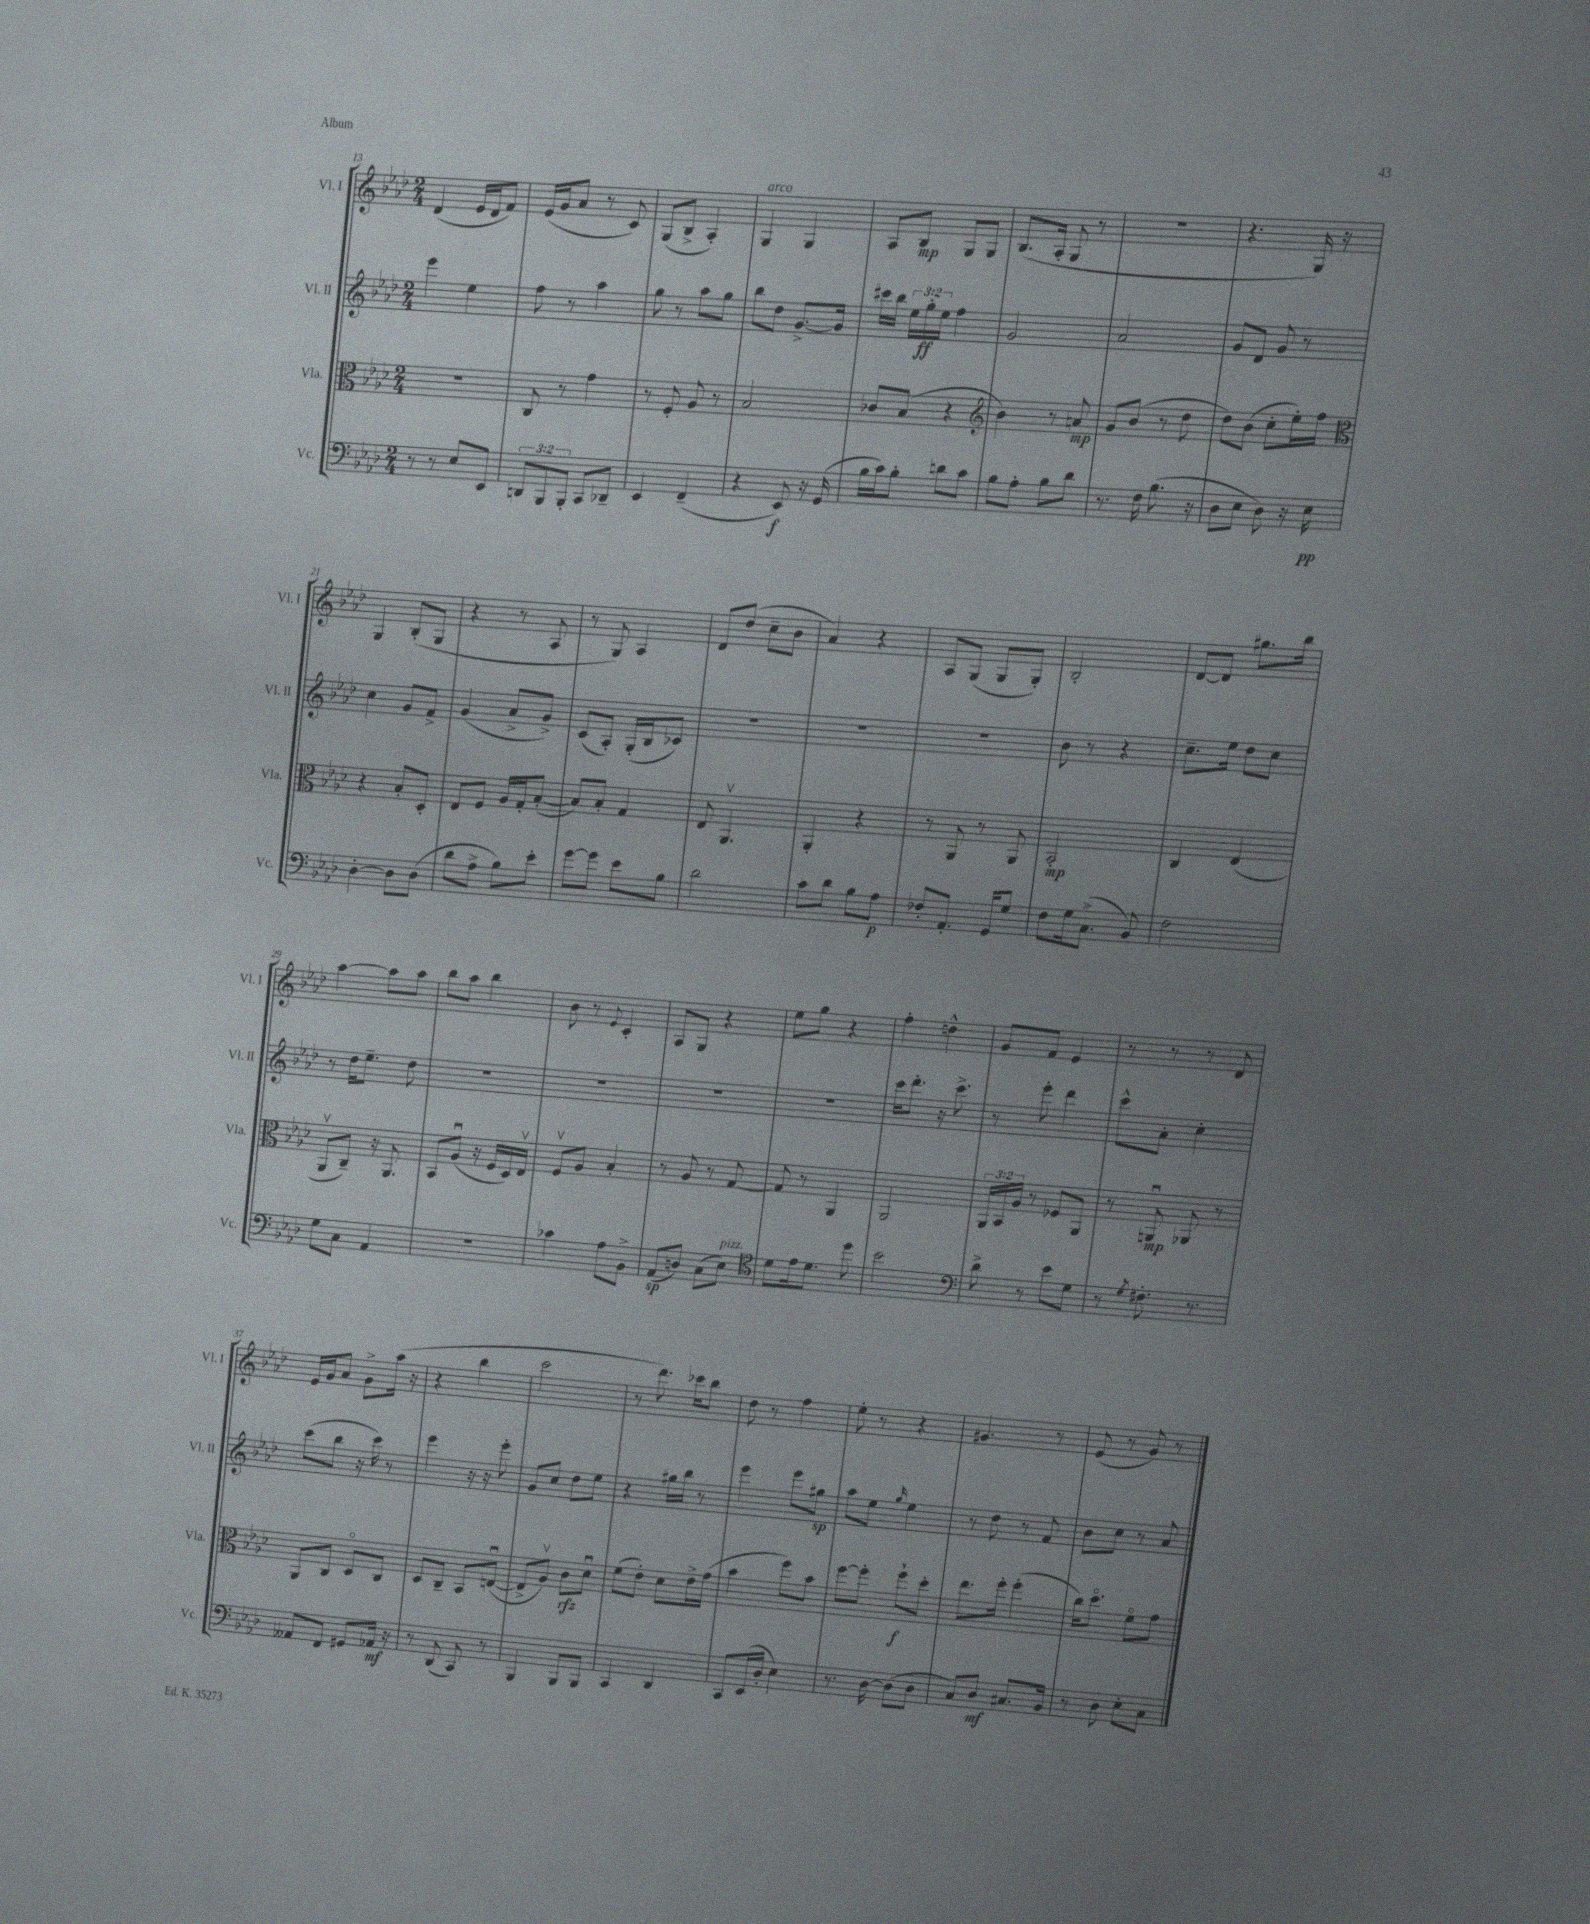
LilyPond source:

<<
\new StaffGroup <<
\new Staff = "s0" \with { instrumentName = "Vl. I" shortInstrumentName = "Vl. I" } {
    \clef treble \key aes \major \numericTimeSignature \time 2/4
    \autoBeamOff des'4( ees'16[ des'16 f'8]) |
    ees'16[( g'16 aes'8] r8 c'8) |
    g8[( bes8]-> aes4-.) |
    g4^\markup { \italic "arco" } g4 |
    aes8[ bes8]\mp g8[ g8] |
    bes8.[( aes16]-. g8 r8 |
    R2 |
    r4. g16) r16 |
    g4 bes8[-.( g8] |
    r4 r8 aes8 |
    r8 g8) aes4 |
    des'8[ des''8]( c''8[-- bes'8] |
    aes'4) r4 |
    aes8[ g8]( g8[ g8]-.) |
    bes2-. |
    des'8[~ des'8] gis''8.[ bes''16] |
    aes''4~ aes''8[ aes''8] |
    bes''8[ aes''8] bes''4 |
    bes'8 r8 \appoggiatura { ees'8 } c'4-. |
    aes8[ g8] r4 |
    ees''8[ g''8] r4 |
    f''4-. d''4-^ |
    g'8[ f'8] ees'4 |
    r8 r8 r8 des'8 |
    ees'16[ g'16 aes'8] g'8[-> aes''16]( r16 |
    r4 bes''4 |
    c'''2 |
    r8 des'''8.) ces'''16[ bes''8] |
    des''8 r8 f''4 |
    ees''8-. r8 r4 |
    gis'4. r8 |
    ees'8( r8 g'8) r8 \bar "|." |
}
\new Staff = "s1" \with { instrumentName = "Vl. II" shortInstrumentName = "Vl. II" } {
    \clef treble \key aes \major \numericTimeSignature \time 2/4 \override Staff.TupletNumber.text = #tuplet-number::calc-fraction-text
    \autoBeamOff ees'''4 ees''4 |
    f''8 r8 aes''4 |
    g''8 r8 aes''8[ g''8] |
    bes''8[ des''8] g'8.[~-> g'16] |
    cis'''16[ bes''16] \tuplet 3/2 { ees''16[ g''16-.\ff ees''16] } f''4 |
    g'2 |
    aes'2 |
    g'8[ des'8] g'8 r8 |
    c''4 g'8[ f'8]-> |
    g'4( aes'8[-> g'8]->) |
    c'8[( aes8]-.) g16[-.( bes16 ces'8]) |
    R2 |
    R2 |
    R2 |
    bes'8 r8 r4 |
    c''8.[-- ees''16] des''8[ c''8] |
    r8 des''16[ ees''8.]-- des''8 |
    R2 |
    R2 |
    R2 |
    R2 |
    c'''16[ des'''8.]-. r16 c'''8.-> |
    r8 ees'''8-. des'''4 |
    c'''8[-^ aes'8]-. c''4-. |
    c'''8[( bes''8] r16 c'''16) r8 |
    ees'''4 r16 r16 ees'''8-. |
    g'8[ c''8] des''8[ ees''8] |
    r4 gis''16[ bes''16] r8 |
    ees'''4 ees'''8[ gis''8]\sp |
    aes''8[ ees''8] \grace { g''16 } ees''4 |
    r8 des''8 r8 f'8 |
    bes'8[ c''8] r8 aes'8 \bar "|." |
}
\new Staff = "s2" \with { instrumentName = "Vla." shortInstrumentName = "Vla." } {
    \clef alto \key aes \major \numericTimeSignature \time 2/4 \override Staff.TupletNumber.text = #tuplet-number::calc-fraction-text
    \autoBeamOff r2 |
    c8 r8 g'4 |
    r8 f8-. aes8 r8 |
    bes2 |
    ces'8[ bes8]( r4 |
    \clef treble bes'4) r8 a'8\mp |
    g'8[ bes'8]( r8 des''8 |
    des''8[) bes'8]( c''8[-. ees''16-.) f''16] |
    \clef alto r4 bes8[-. des8]-. |
    ees8[ f8] aes16[ g16-. bes8]~-.( |
    bes8[) bes8]-. g4 |
    ees8 aes,4.\upbow |
    aes,4-. r4 |
    r8 aes,8 r8 aes,8 |
    bes,2-.\mp |
    c4 ees4( |
    aes,8[\upbow c8]--) r16 aes,8. |
    bes,8[ aes8]\downbow( r16 f16[ des16) ees16]\upbow |
    f8[\upbow aes8] bes4-. |
    r8 aes8 r8 g8~ |
    g8 r8 aes,4 |
    aes,2 |
    \tuplet 3/2 { aes,16[ bes,16 aes16] } r8 fes8[ aes,8] |
    r8 a,8\downbow\mp aes,8 r8 |
    aes,8[ c8] des8[\flageolet c8] |
    des8[ c8]-- bes,8[ e8]~\downbow( |
    e8[-> aes8]\upbow) c'8[\rfz des'8]\downbow |
    f'8[( ees'8]-.) des'8[ ees'16-> g'16]( |
    bes'4 f''8[) bes'8] |
    f''8[~ f''8]-. f''8[-!\f des''8]-. |
    ees''8.[ f''16]-. f''4-.( |
    c''16[) des''8.]\flageolet f'8[\flageolet g'8] \bar "|." |
}
\new Staff = "s3" \with { instrumentName = "Vc." shortInstrumentName = "Vc." } {
    \clef bass \key aes \major \numericTimeSignature \time 2/4 \override Staff.TupletNumber.text = #tuplet-number::calc-fraction-text
    \autoBeamOff r8 r8 ees8[ ees,8] |
    \tuplet 3/2 { d,8[ bes,,8 bes,,8]-. } c,8[ des,8]-- |
    ees,4 f,4--( |
    r4 ees,8\f) r16 g,16( |
    bes16[ c'16) bes8]-. d'8[ c'8] |
    bes8[ aes8]-. bes8[ des'8] |
    r8. f16 bes8.( r16 |
    des8[ ees8] des8) r16 ees16\pp |
    des4~-. des8[ des8]( |
    des'8[ aes8]-> bes8[) ees'8]-. |
    g'8[~ g'8] ees'8[ bes8] |
    des'2 |
    c'8[ des'8] bes8[ aes8]\p |
    fes8[-. aes,8.]-. g,16[ g8] |
    f8[ g16 c8.]->( bes,8) |
    f2 |
    g8[ c8] aes,4 |
    r2 |
    ces'4 aes8[ bes,8]-> |
    aes,8[\sp( d8]) c8[( ees8]^\markup { \italic "pizz." }) |
    \clef tenor des'8[ ees'16 des'8.] des''8 |
    bes'2 |
    \clef bass des'8-> r8 ees'8[ g8] |
    r8 \acciaccatura { g8 } fis8.-. r8. |
    aeses,8[ f,8] gis,8[ aes,16]\mf r16 |
    r8 des,8( c,8) r8 |
    bes,,4 bes,,8[ bes,,8] |
    c,4 des,4 |
    c,8[ ees,16( des16]-. ees4) |
    r8. des16~ des8[( des8] |
    c8[) des8]\mf cis8.[ bes,16] |
    r8 des8 ees8[-. c8] \bar "|." |
}
>>
>>
\layout { \context { \Score currentBarNumber = #13 } }
